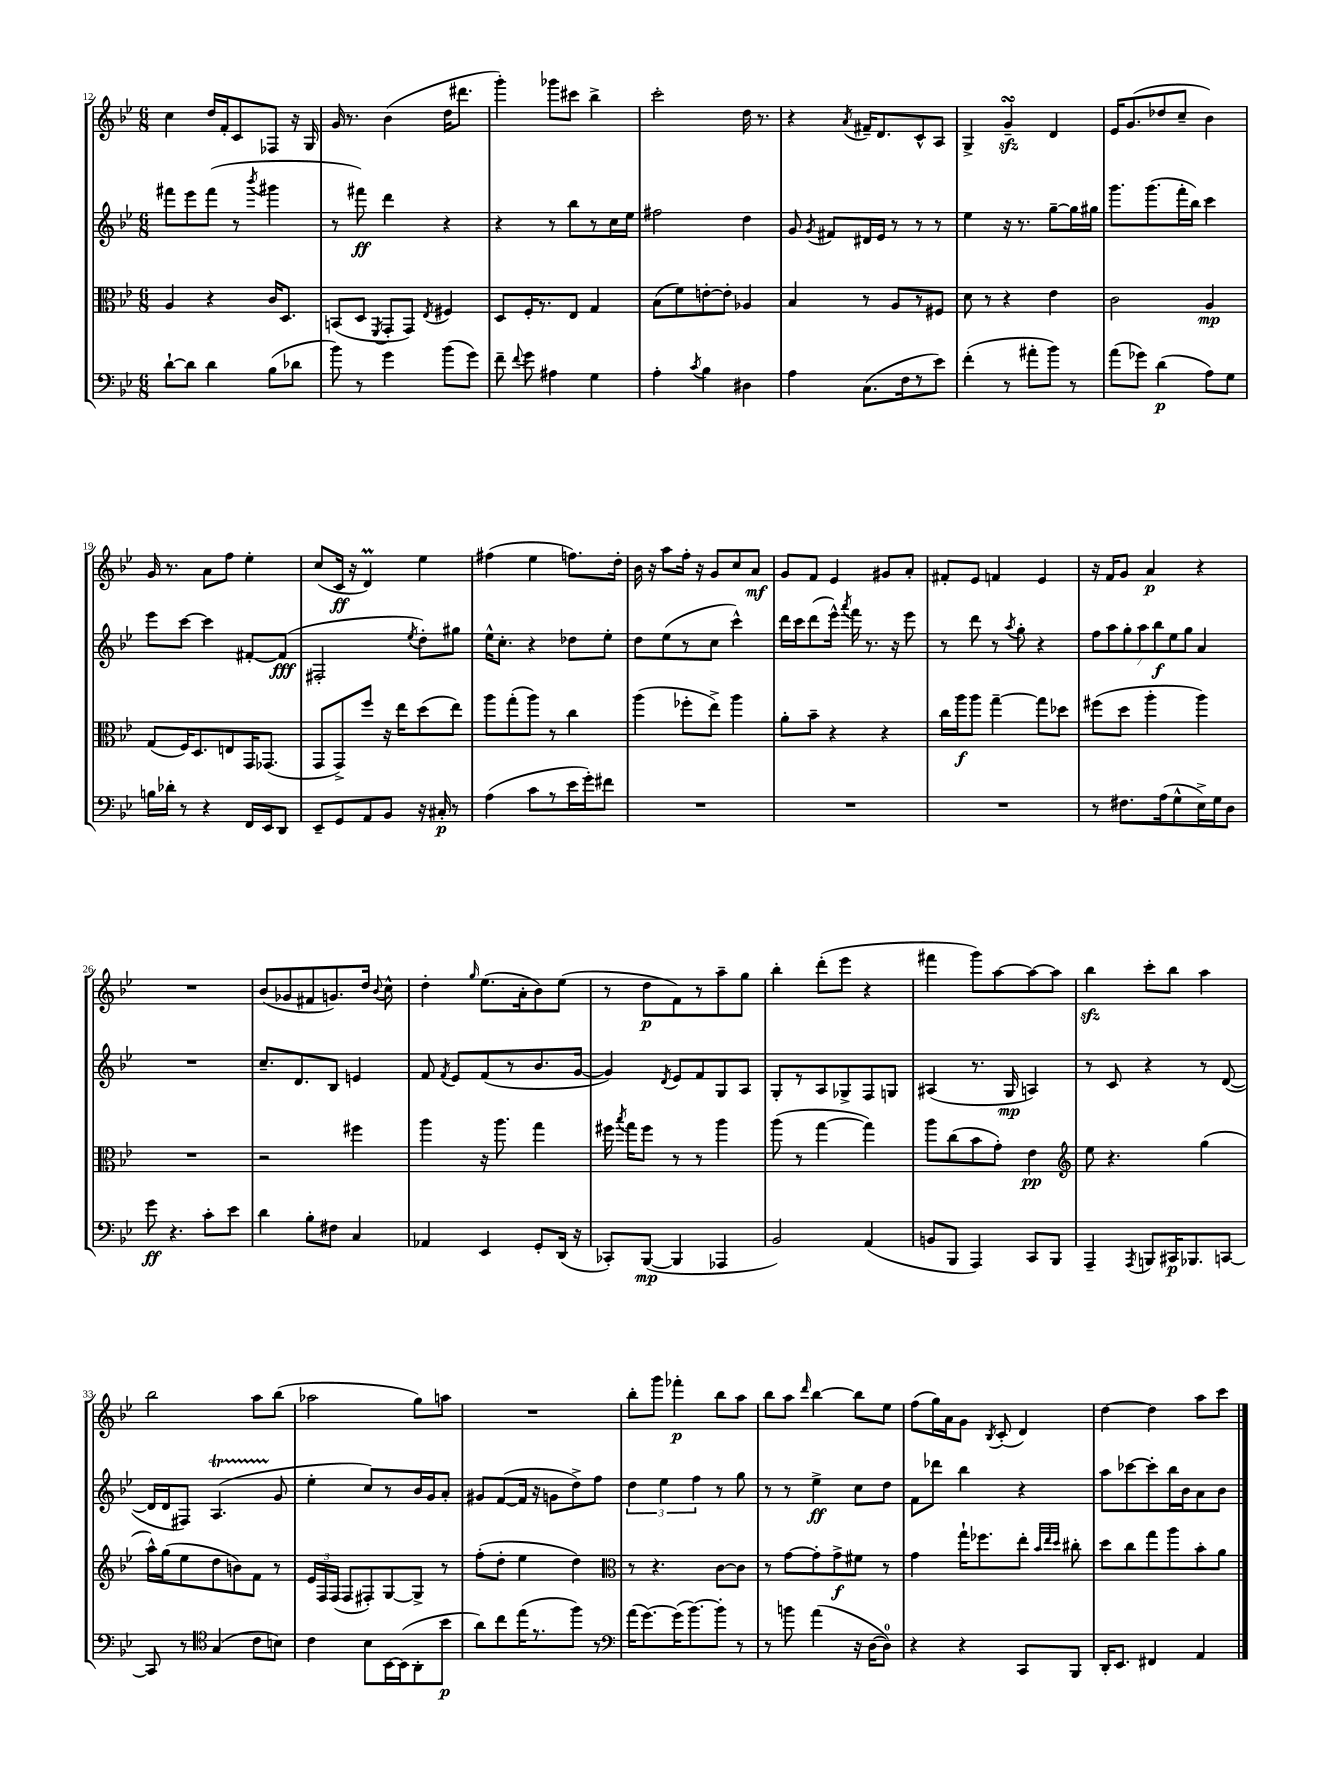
<<
\new StaffGroup <<
\new Staff = "s0" {
    \clef treble \key bes \major \numericTimeSignature \time 6/8
    \autoBeamOff c''4 d''16[ f'16-. c'8 fes8] r16 g16 |
    g'16 r8. bes'4( d''16[ dis'''8.] |
    g'''4-.) ges'''8[ cis'''8] bes''4-> |
    c'''2-. d''16 r8. |
    r4 \acciaccatura { a'8 } fis'16[-- d'8. c'8-^ a8] |
    g4-> g'4--\turn\sfz d'4 |
    ees'16[ g'8.( des''8 c''8]-- bes'4) |
    g'16 r8. a'8[ f''8] ees''4-. |
    c''8[( c'16]\ff r16 d'4\prall) ees''4 |
    fis''4( ees''4 f''8.[) d''16]-. |
    bes'16 r16 a''8[ f''16]-. r16 g'8[ c''8 a'8]\mf |
    g'8[ f'8] ees'4 gis'8[ a'8]-. |
    fis'8[-. ees'8] f'4 ees'4 |
    r16 f'16[ g'8] a'4\p r4 |
    R2. |
    bes'8[( ges'8 fis'8 g'8.) d''16] \appoggiatura { bes'8 } c''8-^ |
    d''4-. \grace { g''16 } ees''8.[( a'16-. bes'8) ees''8]( |
    r8 d''8[\p f'8) r8 a''8-- g''8] |
    bes''4-. d'''8[-.( ees'''8] r4 |
    fis'''4 g'''8[) a''8~ a''8~ a''8] |
    bes''4\sfz c'''8[-. bes''8] a''4 |
    bes''2 a''8[ bes''8]( |
    aes''2 g''8[) a''8] |
    R2. |
    bes''8[-. g'''8] fes'''4-.\p bes''8[ a''8] |
    bes''8[ a''8] \grace { d'''16 } bes''4~ bes''8[ ees''8] |
    f''8[( g''16) a'16 g'8] \acciaccatura { bes8 } c'8-.( d'4) |
    d''4~ d''4 a''8[ c'''8] \bar "|." |
}
\new Staff = "s1" {
    \clef treble \key bes \major \numericTimeSignature \time 6/8
    \autoBeamOff fis'''8[ ees'''8 fis'''8]( r8 \acciaccatura { bes'''8 } gis'''4 |
    r8 fis'''8\ff) d'''4 r4 |
    r4 r8 bes''8[ r8 c''16 ees''16] |
    fis''2 d''4 |
    g'8 \acciaccatura { g'8 } fis'8[ dis'16 ees'16] r8 r8 r8 |
    ees''4 r16 r8. g''8[~-- g''16 gis''16] |
    g'''8.[ g'''8.( f'''16-. bes''16]) c'''4 |
    ees'''8[ c'''8]~ c'''4 fis'8[~-. fis'8]\fff( |
    fis2-. \acciaccatura { ees''8 } d''8[-.) gis''8] |
    ees''16[-^ c''8.]-. r4 des''8[ ees''8]-. |
    d''8[ ees''8( r8 c''8] c'''4-^) |
    d'''16[ c'''16 d'''8( ees'''16]-^) \acciaccatura { a'''8 } f'''16 r8. r16 ees'''8 |
    r8 d'''8 r8 \acciaccatura { a''8 } g''8-. r4 |
    \tuplet 7/4 { f''8[ a''8 g''8-. a''8 bes''8\f ees''8 g''8] } a'4 |
    R2. |
    c''8.[-- d'8. bes8] e'4 |
    f'8 \acciaccatura { f'8 } ees'8[ f'8( r8 bes'8. g'16]~ |
    g'4) \acciaccatura { d'8 } ees'8[ f'8 g8 a8] |
    g8[-. r8 a8 ges8-> f8 g8] |
    ais4( r8. g16\mp a4) |
    r8 c'8 r4 r8 d'8~( |
    d'16[ d'16 fis8]) a4.\startTrillSpan( g'8\stopTrillSpan |
    ees''4-. c''8[) r8 bes'16 g'16 a'8]-. |
    gis'8[ f'8~( f'16] r16 g'8[ d''8->) f''8] |
    \tuplet 3/2 { d''4 ees''4 f''4 } r8 g''8 |
    r8 r8 ees''4->\ff c''8[ d''8] |
    f'8[ des'''8] bes''4 r4 |
    a''8[ ces'''8~ ces'''8-. bes''16 bes'16 a'8 bes'8] \bar "|." |
}
\new Staff = "s2" {
    \clef alto \key bes \major \numericTimeSignature \time 6/8
    \autoBeamOff a4 r4 c'16[ d8.] |
    b,8[( d8] \acciaccatura { f,8 } g,8[-. g,8]) \acciaccatura { ees8 } fis4 |
    d8[ f16-. r8. ees8] g4 |
    bes8[( f'8) e'8~-. e'8]-. aes4 |
    bes4 r8 a8[ r8 fis8] |
    d'8 r8 r4 ees'4 |
    c'2 a4\mp |
    g8[( f16) d8. e8 g,16 ges,8.]( |
    g,8[ g,8->) f''8] r16 ees''16[ d''8( ees''8]) |
    a''8[ g''8-.( a''8]) r8 c''4 |
    a''4( fes''8[-. ees''8]->) a''4 |
    a'8[-. bes'8]-- r4 r4 |
    c''16[ a''16\f a''8] g''4~-- g''8[ des''8] |
    fis''8[( d''8] a''4-. a''4) |
    R2. |
    r2 fis''4 |
    a''4 r16 a''8. g''4 |
    fis''16 \acciaccatura { bes''8 } g''16[ fis''8] r8 r8 a''4 |
    a''8( r8 g''4~ g''4) |
    a''8[ c''8( bes'8 g'8]-.) ees'4\pp |
    \clef treble ees''8 r4. g''4( |
    a''16[-^) g''16( ees''8 d''8 b'8) f'8] r8 |
    \tuplet 3/2 { ees'16[ f16 f16]( } f8[ fis8-.) g8~ g8]-> r8 |
    f''8[-.( d''8]-. ees''4 d''4) |
    \clef alto r8 r4. c'8[~ c'8] |
    r8 g'8[~ g'8-. g'8->\f fis'8] r8 |
    g'4 g''16[-! fes''8. ees''8]-. \grace { bes'32[ ees''32 d''32] } cis''8-. |
    d''8[ c''8 g''8 a''8 bes'8-. a'8] \bar "|." |
}
\new Staff = "s3" {
    \clef bass \key bes \major \numericTimeSignature \time 6/8
    \autoBeamOff d'8[~-! d'8] d'4 bes8[( des'8] |
    bes'8) r8 g'4 bes'8[( g'8]) |
    f'8-- \appoggiatura { f'8 } g'8 ais4 g4 |
    a4-. \acciaccatura { c'8 } bes4 dis4 |
    a4 c8.[( f16 r8 ees'8]) |
    f'4-.( r8 ais'8[-. bes'8]) r8 |
    a'8[( ges'8]) d'4\p( a8[) g8] |
    b16[ des'16]-. r8 r4 f,16[ ees,16 d,8] |
    ees,8[-- g,8 a,8 bes,8] r16 cis16-.\p r8 |
    a4( c'8[ r8 ees'16 g'16-.) fis'8] |
    R2. |
    R2. |
    R2. |
    r8 fis8.[ a16( g8-^ ees16->) g16 d8] |
    g'8\ff r4. c'8[-. ees'8] |
    d'4 bes8[-. fis8] c4 |
    aes,4 ees,4 g,8[-. d,16]( r16 |
    ces,8[-.) bes,,8]~\mp( bes,,4 aes,,4 |
    bes,2) a,4( |
    b,8[ bes,,8] a,,4) c,8[ bes,,8] |
    a,,4-- \acciaccatura { a,,8 } b,,8[ cis,16\p bes,,8. c,8]~ |
    c,8 r8 \clef tenor g4( c'8[ b8]) |
    c'4 bes8[ bes,16~ bes,16( a,8-. bes'8]\p |
    a'8[) c''8 ees''16( r8. f''8]) r8 |
    \clef bass a'16[( g'8.~) g'16( bes'8.~) bes'8]-. r8 |
    r8 b'8 a'4( r16 d16[~ d8]-0) |
    r4 r4 c,8[ bes,,8] |
    d,16[-. ees,8.] fis,4 a,4 \bar "|." |
}
>>
>>
\layout { \context { \Score currentBarNumber = #12 } }
